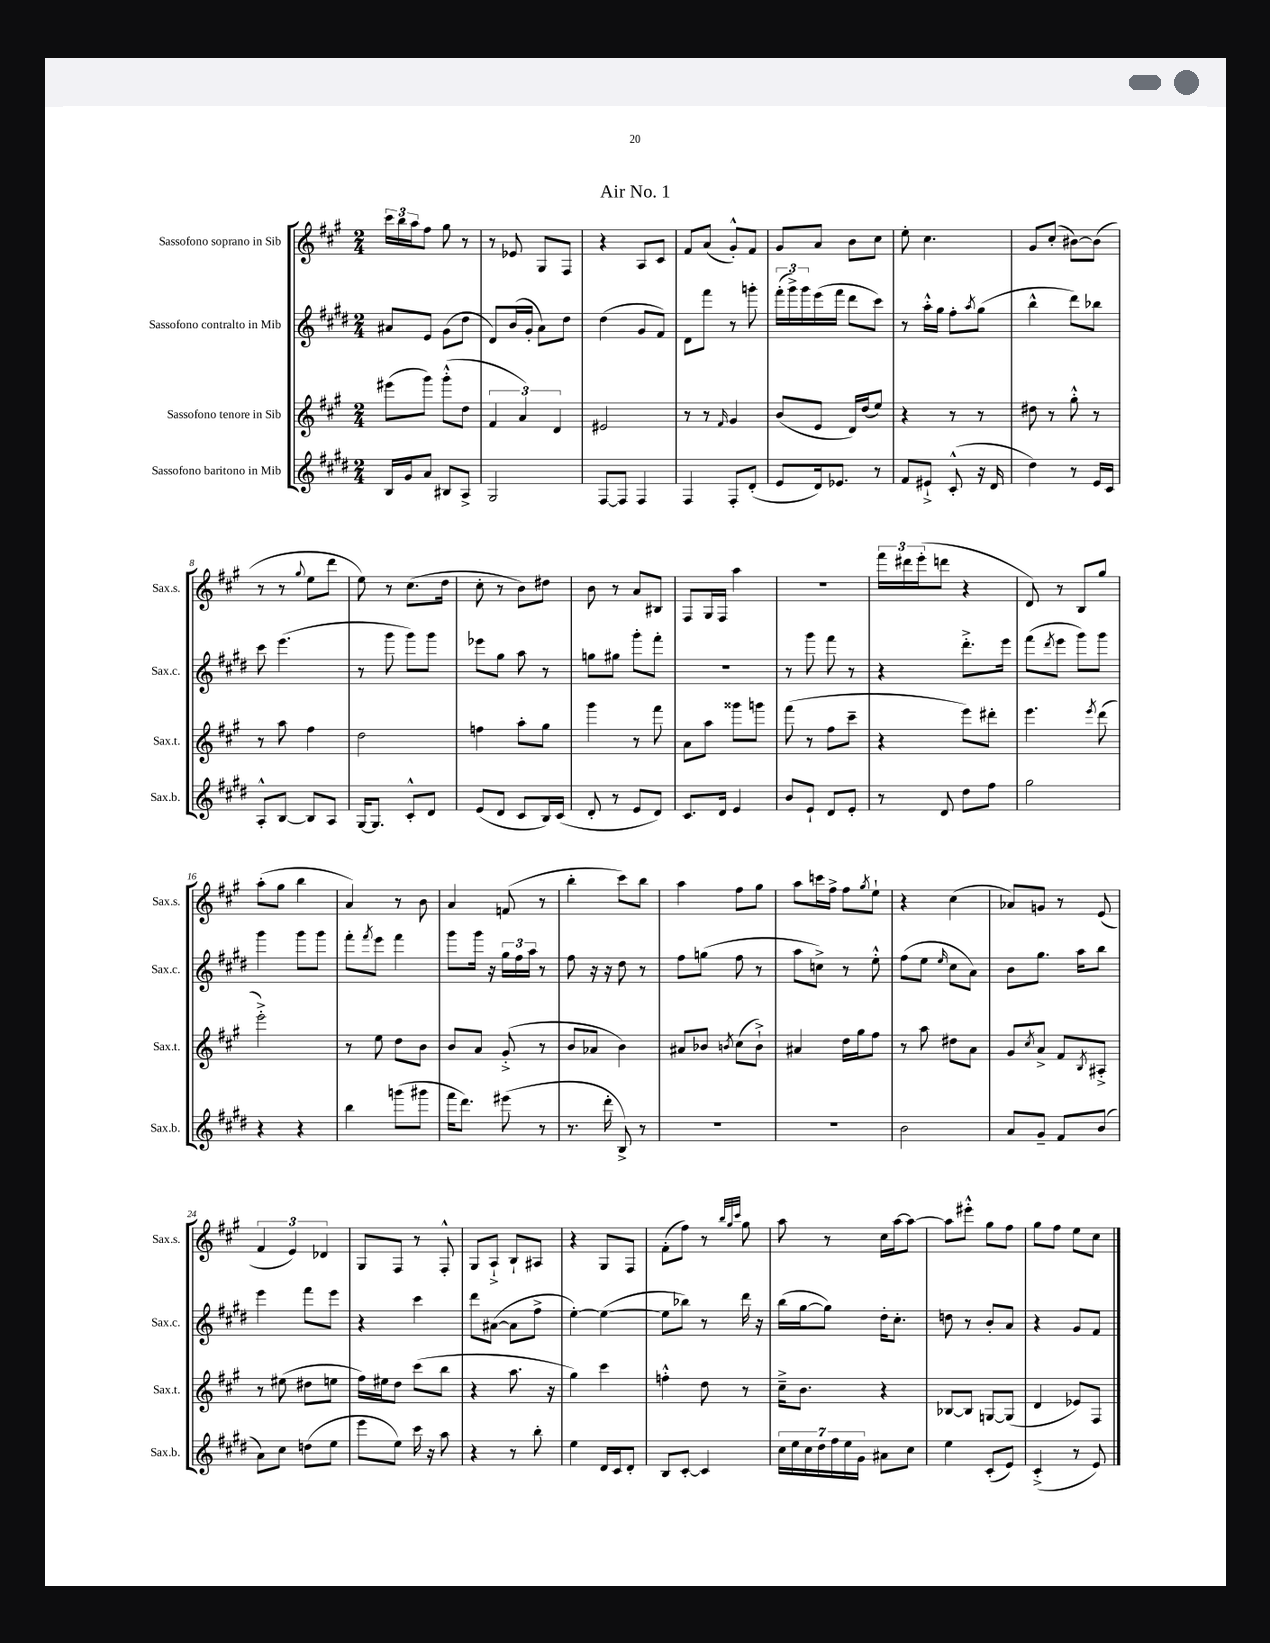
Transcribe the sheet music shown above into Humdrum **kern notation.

**kern	**kern	**kern	**kern
*staff4	*staff3	*staff2	*staff1
*clefG2	*clefG2	*clefG2	*clefG2
*k[f#c#g#d#]	*k[f#c#g#]	*k[f#c#g#d#]	*k[f#c#g#]
*M2/4	*M2/4	*M2/4	*M2/4
16B	(8eee#	8a#	24ccc#
.	.	.	24bb
16g#	.	.	.
.	.	.	24aa
8a	8ggg#)	8e	8ff#
8B#	(8ggg#'^^	(8g#	8gg#
8A^	8dd	8dd#	8r
=	=	=	=
2G#	6f#	8d#)	8r
.	.	(16b	8e-
.	6a)	.	.
.	.	16g#'	.
.	.	8a)	8G#
.	6d	.	.
.	.	8dd#	8F#
=	=	=	=
[8F#	2e#	(4dd#	4r
8F#]	.	.	.
4F#	.	8g#	8A
.	.	8f#)	8c#
=	=	=	=
4F#	8r	8d#	8f#
.	8r	8fff#	(8a
.	16qqf#	.	.
8F#'	4g#	8r	8g#'^^)
(8d#'	.	8ggg'	8f#
=	=	=	=
8e	(8b	(24fff#'	8g#
.	.	24ggg#^)	.
.	.	24ggg#	.
16d#)	8e	(16eee	8a
8.e-	.	16fff#	.
.	16d)	8ddd#	8b
.	(16dd	.	.
8r	8ee)	8ccc#)	8cc#
=	=	=	=
8f#	4r	8r	8ee'
8e#`^	.	16aa'^^	4.cc#
.	.	16gg#	.
(8c#'^^	8r	8ff#'	.
.	.	8qaa	.
16r	8r	(8gg#	.
16d#	.	.	.
=	=	=	=
4dd#)	8dd#	4bb^^	8g#
.	8r	.	(8cc#'
8r	8gg#'^^	8ddd#)	[8b#)
16e	8r	8bb-	(8b#]
16c#	.	.	.
=	=	=	=
8A'^^	8r	8ccc#	8r
[8B	8aa	(4.eee	8r
.	.	.	8qqgg#
8B]	4ff#	.	8ee
8A	.	.	8ddd
=	=	=	=
[16G#	2dd	8r	8ee)
8.G#]	.	.	.
.	.	8ggg#	8r
8c#'^^	.	8ggg#)	(8.cc#
8d#	.	8ggg#	.
.	.	.	16dd
=	=	=	=
(8e	4ff	8eee-	8cc#'
8d#	.	8gg#	8r
8c#	8aa'	8aa	8b)
16B)	8gg#	8r	8dd#
(16c#	.	.	.
=	=	=	=
8d#'	4ggg#	8gg	8b
8r	.	8gg#	8r
8e	8r	8ggg#'	8a
8d#)	8fff#	8fff#'	8B#
=	=	=	=
8.c#	8a	2r	8F#
.	8aa	.	16G#
16d#	.	.	16F#
4e	8ggg##	.	4aa
.	8ggg	.	.
=	=	=	=
8b	(8fff#	8r	2r
8e`	8r	8ggg#	.
8d#	8ff#	8fff#	.
8e'	8ccc#~	8r	.
=	=	=	=
8r	4r	4r	24fff#
.	.	.	24ddd#
.	.	.	(24eee'
8d#	.	.	8ddd
8dd#	8eee)	8.ddd#'^	4r
8ff#	8ddd#'	.	.
.	.	16eee	.
=	=	=	=
2gg#	4.eee	(8fff#	8d)
.	.	8qddd#	.
.	.	8eee	8r
.	.	8ggg#)	8B
.	8qeee	.	.
.	(8ddd	8ggg#	8gg#
=	=	=	=
4r	2eee'^)	4ggg#	(8aa'
.	.	.	8gg#
4r	.	8ggg#	4bb
.	.	8ggg#	.
=	=	=	=
4bb	8r	8fff#'	4a)
.	.	8qfff#	.
.	8ee	8eee	.
(8ggg	8dd	4fff#	8r
8ggg#	8b	.	8b
=	=	=	=
16fff#	8b	8ggg#	4a
8.ddd#)	.	.	.
.	8a	16ggg#	.
.	.	16r	.
(8eee#	(8g#'^	24gg#	(8f
.	.	24ff#	.
.	.	24aa	.
8r	8r	8r	8r
=	=	=	=
8.r	8b	8ff#	4bb'
.	8a-	16r	.
16ddd#'	.	16r	.
8B^)	4b)	8dd#	8ccc#)
8r	.	8r	8bb
=	=	=	=
2r	8a#	8ff#	4aa
.	8b-	(8gg	.
.	8qb	.	.
.	(8cc#	8ff#	8ff#
.	8b`^)	8r	8gg#
=	=	=	=
2r	4a#	8aa	8aa
.	.	8cc^)	16ccc
.	.	.	16ff#^
.	16dd	8r	8ff#
.	16gg#	.	.
.	.	.	8qgg#
.	8ff#	8ee'^^	8ee`
=	=	=	=
2b	8r	(8ff#	4r
.	8aa	8ee	.
.	.	16qqee	.
.	8dd#	8cc#	(4cc#
.	8a	8a)	.
=	=	=	=
8a	8g#	8b	8a-)
.	8qcc#	.	.
8g#~	8a^	8.gg#	8g
8f#	8f#	.	8r
.	.	16aa	.
.	8qB	.	.
(8b	8A#'^	8bb	(8e
=	=	=	=
8a)	8r	4eee	6f#
8cc#	(8ee#	.	.
.	.	.	6e)
(8dd	8dd#	8fff#	.
.	.	.	6d-
8ee	8ee	8eee	.
=	=	=	=
8eee	16ff#)	4r	8G#
.	16ee#	.	.
8ee)	8dd	.	8F#
16ccc#	(8ccc#	4ccc#	8r
16r	.	.	.
8aa	8bb	.	8F#'^^
=	=	=	=
4r	4r	8ddd#	8G#
.	.	([8a#	8A`^
8r	8.aa	8a#]	8B`
8bb'	.	8ff#^	8A#
.	16r	.	.
=	=	=	=
4ee	4gg#)	[4ee')	4r
16d#	4ccc#	(4ee_	8G#
16c#	.	.	.
8d#'	.	.	8F#
=	=	=	=
8B	4ff'^^	8ee]	(8f#'
[8c#'	.	8bb-)	8ff#)
4c#]	8dd	8r	8r
.	.	.	32qqbb
.	.	.	32qqgg#
.	.	.	32qqccc#
.	8r	16ddd#	8gg#
.	.	16r	.
=	=	=	=
28cc#	16cc#~^	(16bb	8aa
28ee	.	.	.
.	8.b	[16gg#	.
28cc#	.	.	.
28dd#	.	.	.
.	.	8gg#])	8r
28ff#	.	.	.
28ee	.	.	.
28g#	.	.	.
8a#	4r	16dd#'	16cc#
.	.	8.cc#'	[16aa
8cc#	.	.	8aa_
=	=	=	=
4ee	[8B-	8dd	8aa]
.	8B-]	8r	8eee#'^^
(8c#'	[8G	8b'	8gg#
8e)	(8G]	8a	8ff#
=	=	=	=
(4c#'^	4d	4r	8gg#
.	.	.	8ff#
8r	8e-)	8g#	8ee
8e)	8F#	8f#	8cc#
==	==	==	==
*-	*-	*-	*-
